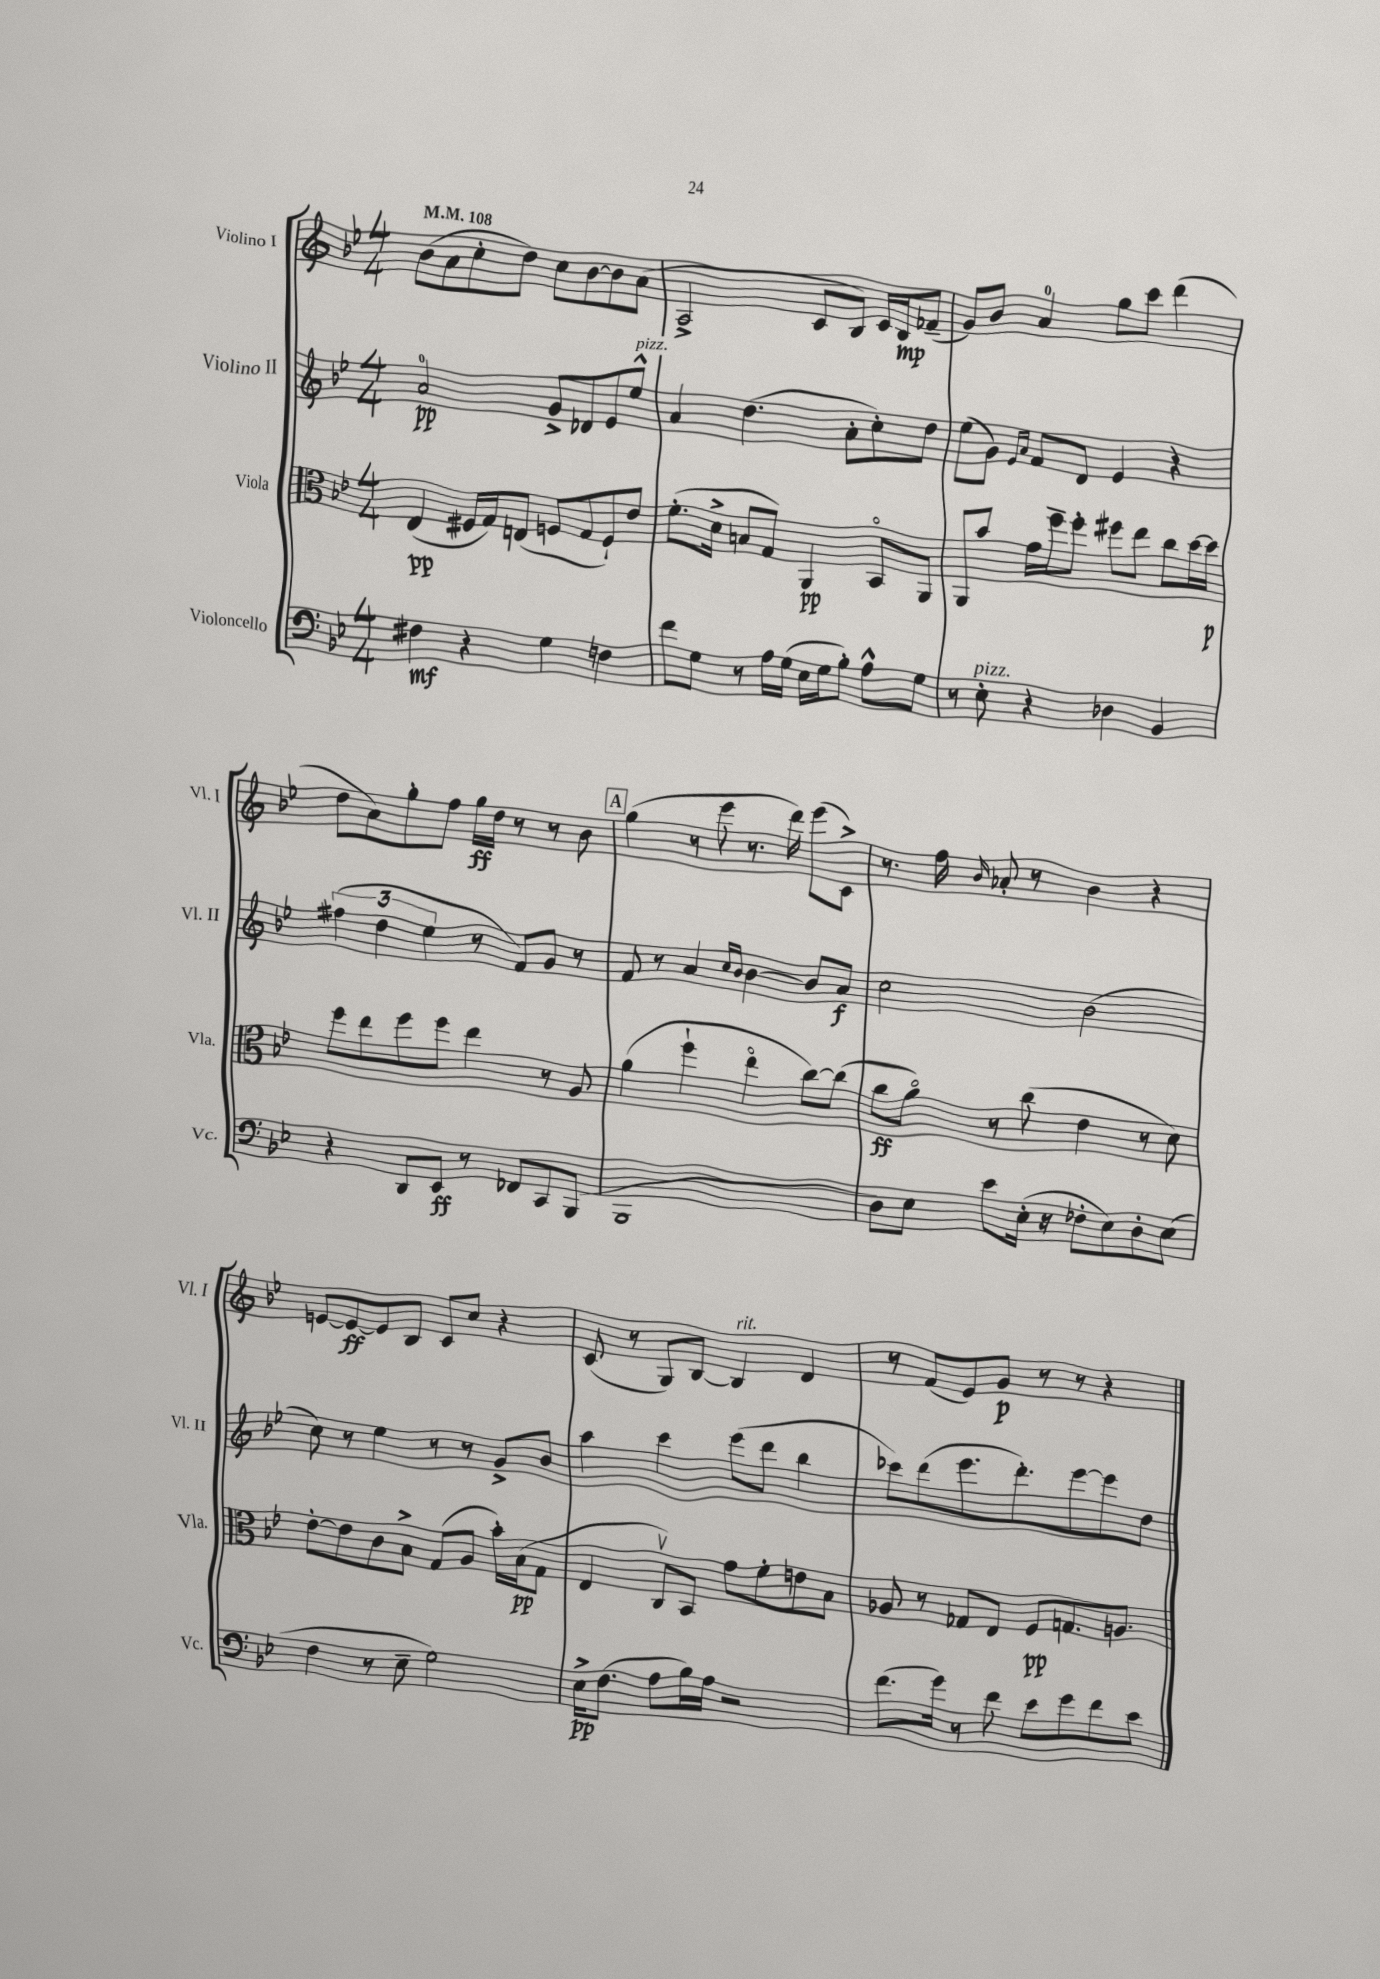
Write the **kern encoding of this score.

**kern	**kern	**kern	**kern
*staff4	*staff3	*staff2	*staff1
*clefF4	*clefC3	*clefG2	*clefG2
*k[b-e-]	*k[b-e-]	*k[b-e-]	*k[b-e-]
*M4/4	*M4/4	*M4/4	*M4/4
*MM108	*MM108	*MM108	*MM108
4F#\	(4E-/	2a/	(8b-\L
.	.	.	8a\
4r	16F#/LL	.	8cc'\
.	16G/J)	.	.
.	(8E/J	.	8dd\J)
4G\	8F/L	8g^/L	8cc\L
.	8G/	8d-/	[8b-\
4F\	8F`/)	8e-/	8b-\]
.	8e-/J	8ee-^^/J	(8a\J
=	=	=	=
8f\L	(8.f'\L	4a/	2A^/
8G\J	.	.	.
.	16d^\Jk	.	.
8r	8B/L	(4.dd\	.
16A\LL	8G/J)	.	.
(16G\JJ	.	.	.
16E-\LL	4AA/	.	8c/L
16G\J	.	.	.
8B-'\J)	.	8a'\L	8B-/J)
8A^^\L	8BB-o/L	8cc'\)	16c/LL
.	.	.	16B-/J
8G\J	8AA/J	8dd\J	(8f-~/J
=	=	=	=
8r	8AA/L	(8ee-\L	8g/L)
8E-'\	8b-/J	8g\J)	8b-/J
.	.	16qqe-/LL	.
.	.	16qqa/JJ	.
4r	16g\LL	8f/L	4a/
.	16ff~\J	.	.
.	8ff'\J	8d/J	.
4D-\	8ff#\L	4e-/	8gg\L
.	8ee-\J	.	8ccc\J
4BB-/	8cc\L	4r	(4ddd\
.	[16dd\L	.	.
.	16dd\]JJ	.	.
=	=	=	=
4r	8ff\L	(6ff#\	8dd\L
.	8ee-\	.	8a\)
.	.	6dd\	.
8DD/L	8ff\	.	8gg'\
.	.	6ee-\	.
8EE-/J	8ff\J	.	8ff\J
8r	4ee-\	8r	16gg\LL
.	.	.	16dd\JJ
8FF-/L	.	8f/L)	8r
8CC/	8r	8g/J	8r
(8BBB-/J	8A/	8r	8b-\
=	=	=	=
1BBB-	(4a\	8f/	(4gg\
.	.	8r	.
.	4ff`\	4a/	8r
.	.	.	8eee-\
.	.	16qqcc/LL	.
.	.	16qqb-/JJ	.
.	4ee-o\	[4b-\	8.r
.	.	.	16ddd\)
.	[8cc\L)	8b-/]L	(8eee-\L
.	(8cc\]J	8a/J	8c^\J)
=	=	=	=
8D\L)	8cc\L	2cc\	8.r
8E-\J	8ao\J)	.	.
.	.	.	16ff\
.	.	.	16qqb-/
8e-\L	8r	.	8a-'/
(16E-'\Jk	(8cc\	.	8r
16r	.	.	.
8F-'\L	4e-\	(2b-\	4b-\
8E-\)	.	.	.
8D'\	8r	.	4r
(8E-\J	8d\)	.	.
=	=	=	=
4F\	[8e-'\L	8cc\)	[8e/L
.	8e-\]	8r	8e/_
8r	8c\	4ee-\	8e/]
8E-~\	8B-^\J	.	8B-/J
2G\)	(8G/L	8r	8c/L
.	8A/J	8r	8cc/J
.	16b-'\LL)	8g^/L	4r
.	(16B-\J	.	.
.	8G\J	8b-/J	.
=	=	=	=
16E-^\LK	4E-/	4aa\	(8c/
(8.F\J	.	.	.
.	.	.	8r
8A\L	8Cv/L)	4ccc\	8G/L)
16B-\L)	8BB-/J	.	[8B-/J
16A\JJ	.	.	.
2r	8g\L	(8eee-\L	4B-/]
.	8f'\	8ddd\J	.
.	8e\	4bb-\	4d/
.	8B-\J	.	.
=	=	=	=
(8.f\L	8A-/	8ccc-\L)	8r
.	8r	(8ddd\	(8f/L
16g\Jk)	.	.	.
8r	8G-/L	8.eee-\	8e-/)
8f\	8E-/J	.	8g/J
.	.	8.ddd'\)	.
8e-\L	8F/L	.	8r
8g\	8.G/	[8eee-\	8r
8f\	.	8eee-\]	4r
.	8.A/J	.	.
8e-\J	.	8dd\J	.
==	==	==	==
*-	*-	*-	*-
